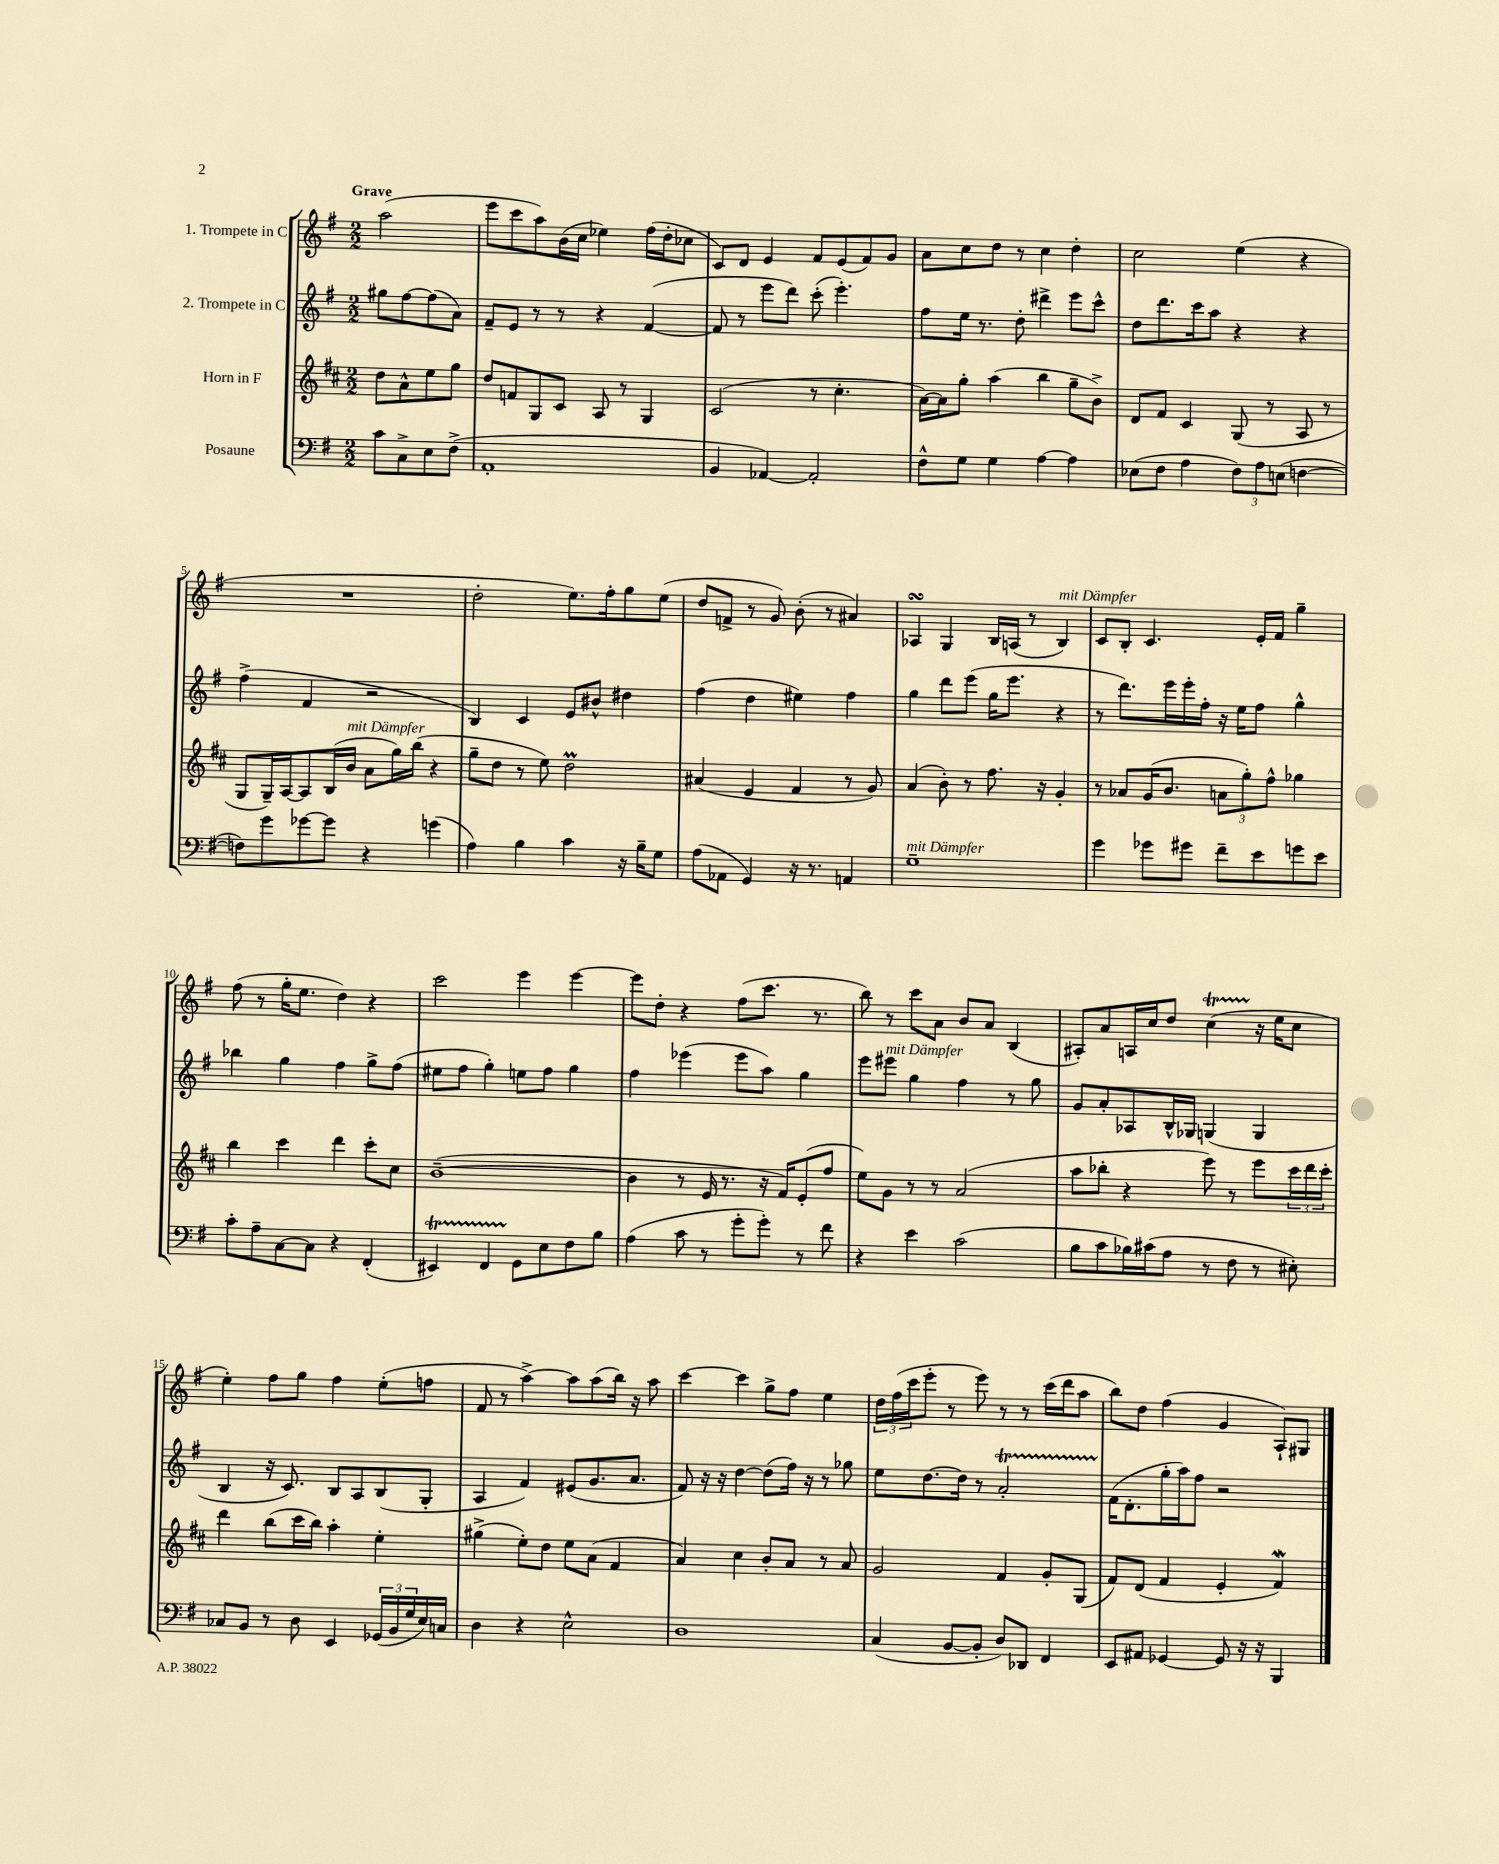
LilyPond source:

<<
\new StaffGroup <<
\new Staff = "s0" \with { instrumentName = "1. Trompete in C" } {
    \clef treble \key g \major \numericTimeSignature \time 2/2 \partial 2 \tempo "Grave"
    a''2( |
    e'''8 c'''8 a''8) b'16( c''16 ees''4) fis''16( d''16-. ces''8 |
    c'8) d'8 e'4 fis'8 e'8( fis'8) g'8 |
    a'8 c''8 d''8 r8 c''4 d''4-. |
    c''2 e''4( r4 |
    R1 |
    d''2-. e''8.) fis''16-. g''8 e''8( |
    d''8 f'8-> r8 g'8) b'8-.( r8 ais'4) |
    aes4\turn g4 b16 a16( r8 b4^\markup { \italic "mit Dämpfer" }) |
    c'8 b8-. c'4. e'16-. fis'16 g''4-- |
    fis''8( r8 g''16-. e''8. d''4) r4 |
    c'''2 e'''4 e'''4~ |
    e'''8 d''8-. r4 fis''8( c'''8. r8. |
    b''8) r8 c'''8 a'8 b'8 a'8 b4( |
    ais8-.) a'8 a16 c''16 d''8 c''4\startTrillSpan( r16\stopTrillSpan e''16 c''8 |
    e''4-.) fis''8 g''8 fis''4 e''8-.( f''8 |
    fis'8 r8 a''4~->) a''8 a''8( b''16) r16 a''8 |
    c'''4~ c'''4 g''8-> fis''8 e''4 |
    \tuplet 3/2 { d''16 fis''16( c'''16 } e'''8-. r8 e'''8) r8 r8 c'''16( d'''16 a''8 |
    b''8) d''8 fis''4( g'4 a8-!) gis8 \bar "|." |
}
\new Staff = "s1" \with { instrumentName = "2. Trompete in C" } {
    \clef treble \key g \major \numericTimeSignature \time 2/2 \partial 2
    gis''8 fis''8~ fis''8( a'8) |
    fis'8-- e'8 r8 r8 r4 fis'4~( |
    fis'8 r8 e'''8 d'''8) c'''8-.( e'''4.-.) |
    fis''8 e''16 r8. d''8-. dis'''4-> e'''8 c'''8-^ |
    d''8 d'''8. c'''16 a''8 r4 r4 |
    fis''4->( fis'4 r2 |
    b4) c'4 e'8 bis'8-^ dis''4 |
    fis''4( d''4 eis''4) fis''4 |
    g''4 d'''8 e'''8( g''16 e'''8. r4 |
    r8 d'''8.) e'''16 e'''16-. fis''16-. r16 e''16 fis''8 g''4-^ |
    bes''4 g''4 fis''4 g''8-> fis''8( |
    eis''8 fis''8 g''4-.) e''8 fis''8 g''4 |
    fis''4 ees'''4( ees'''8 a''8) g''4 |
    e'''8 eis'''8^\markup { \italic "mit Dämpfer" } g''4 fis''4 r8 g''8 |
    g'8 a'8-. aes8 b16-^ ges16 g4( g4 |
    b4 r16 c'8.) b8 a8 b8( g8-. |
    a4 fis'4) eis'8( g'8. a'8. |
    fis'8) r16 r16 d''4~ d''8( fis''16) r16 r8 ges''8 |
    e''8 d''8.~ d''16 r8 a'2-.\startTrillSpan |
    fis'16\stopTrillSpan( d'8.-. g''16-. a''16) fis''8 r2 \bar "|." |
}
\new Staff = "s2" \with { instrumentName = "Horn in F" } {
    \clef treble \key d \major \numericTimeSignature \time 2/2 \partial 2
    d''8 a'8-^ e''8 g''8 |
    d''8 f'8 g8 cis'8 a8 r8 g4 |
    cis'2( r8 cis''4.-. |
    a'16~) a'16 g''8-. a''4( b''4 g''8-- b'8->) |
    d'8 fis'8 cis'4 g8( r8 a8 r8 |
    g8 g16--) a16~ a8 b16( b'16^\markup { \italic "mit Dämpfer" } a'8 g''16) b''16( r4 |
    g''8-- d''8 r8 e''8) d''2\prall |
    ais'4( e'4 fis'4 r8 g'8) |
    a'4( b'8-.) r8 fis''8. r16 g'4-. |
    r8 aes'8 g'16( b'8. \tuplet 3/2 { a'8 g''8-.) fis''8-^ } ges''4 |
    b''4 cis'''4 d'''4 cis'''8-. cis''8 |
    b'1~--( |
    b'4 r8 e'16 r8. r16 fis'16) e'8-.( fis''8 |
    e''8) g'8 r8 r8 a'2( |
    a''8 bes''8-. r4 e'''8) r8 e'''8 \tuplet 3/2 { cis'''16 d'''16 cis'''16-. } |
    d'''4 b''8( cis'''16 b''16) a''4-. e''4-. |
    gis''4->( e''8-.) d''8 e''8 a'8( fis'4 |
    a'4) cis''4 b'8-. a'8 r8 a'8 |
    g'2 fis'4 g'8-. g8( |
    fis'8) d'8( fis'4 e'4-. fis'4\mordent) \bar "|." |
}
\new Staff = "s3" \with { instrumentName = "Posaune" } {
    \clef bass \key g \major \numericTimeSignature \time 2/2 \partial 2
    c'8 c8-> e8 fis8->( |
    a,1-. |
    b,4 aes,4~) aes,2-. |
    fis8-^ g8 g4 a4~ a4 |
    ees8( fis8 a4 \tuplet 3/2 { fis8) a8 e8( } f4~ |
    f8) g'8 ges'8~ ges'8 r4 g'4( |
    a4) b4 c'4 r16 b16-- g8 |
    a8( aes,8 g,4) r16 r8. a,4 |
    g1--^\markup { \italic "mit Dämpfer" } |
    g'4 ges'8 gis'8 fis'8-- e'8 g'8 e'8 |
    c'8-. a8-- c8~ c8 r4 fis,4-.( |
    eis,4\startTrillSpan) fis,4 g,8\stopTrillSpan e8 fis8 b8 |
    a4( c'8 r8 g'8-. g'8-.) r8 fis'8 |
    r4 e'4 c'2( |
    b8 c'8 bes16) cis'16( a8 r8 fis8 r8 eis8-.) |
    ces8 b,8 r8 d8 e,4 \tuplet 3/2 { ges,16( b,16 g16 } e16) c16 |
    d4 r4 e2-^ |
    d1 |
    c4( b,8~ b,8-. d8) des,8 fis,4 |
    e,8 ais,8 ges,4~ ges,8 r16 r16 b,,4 \bar "|." |
}
>>
>>
